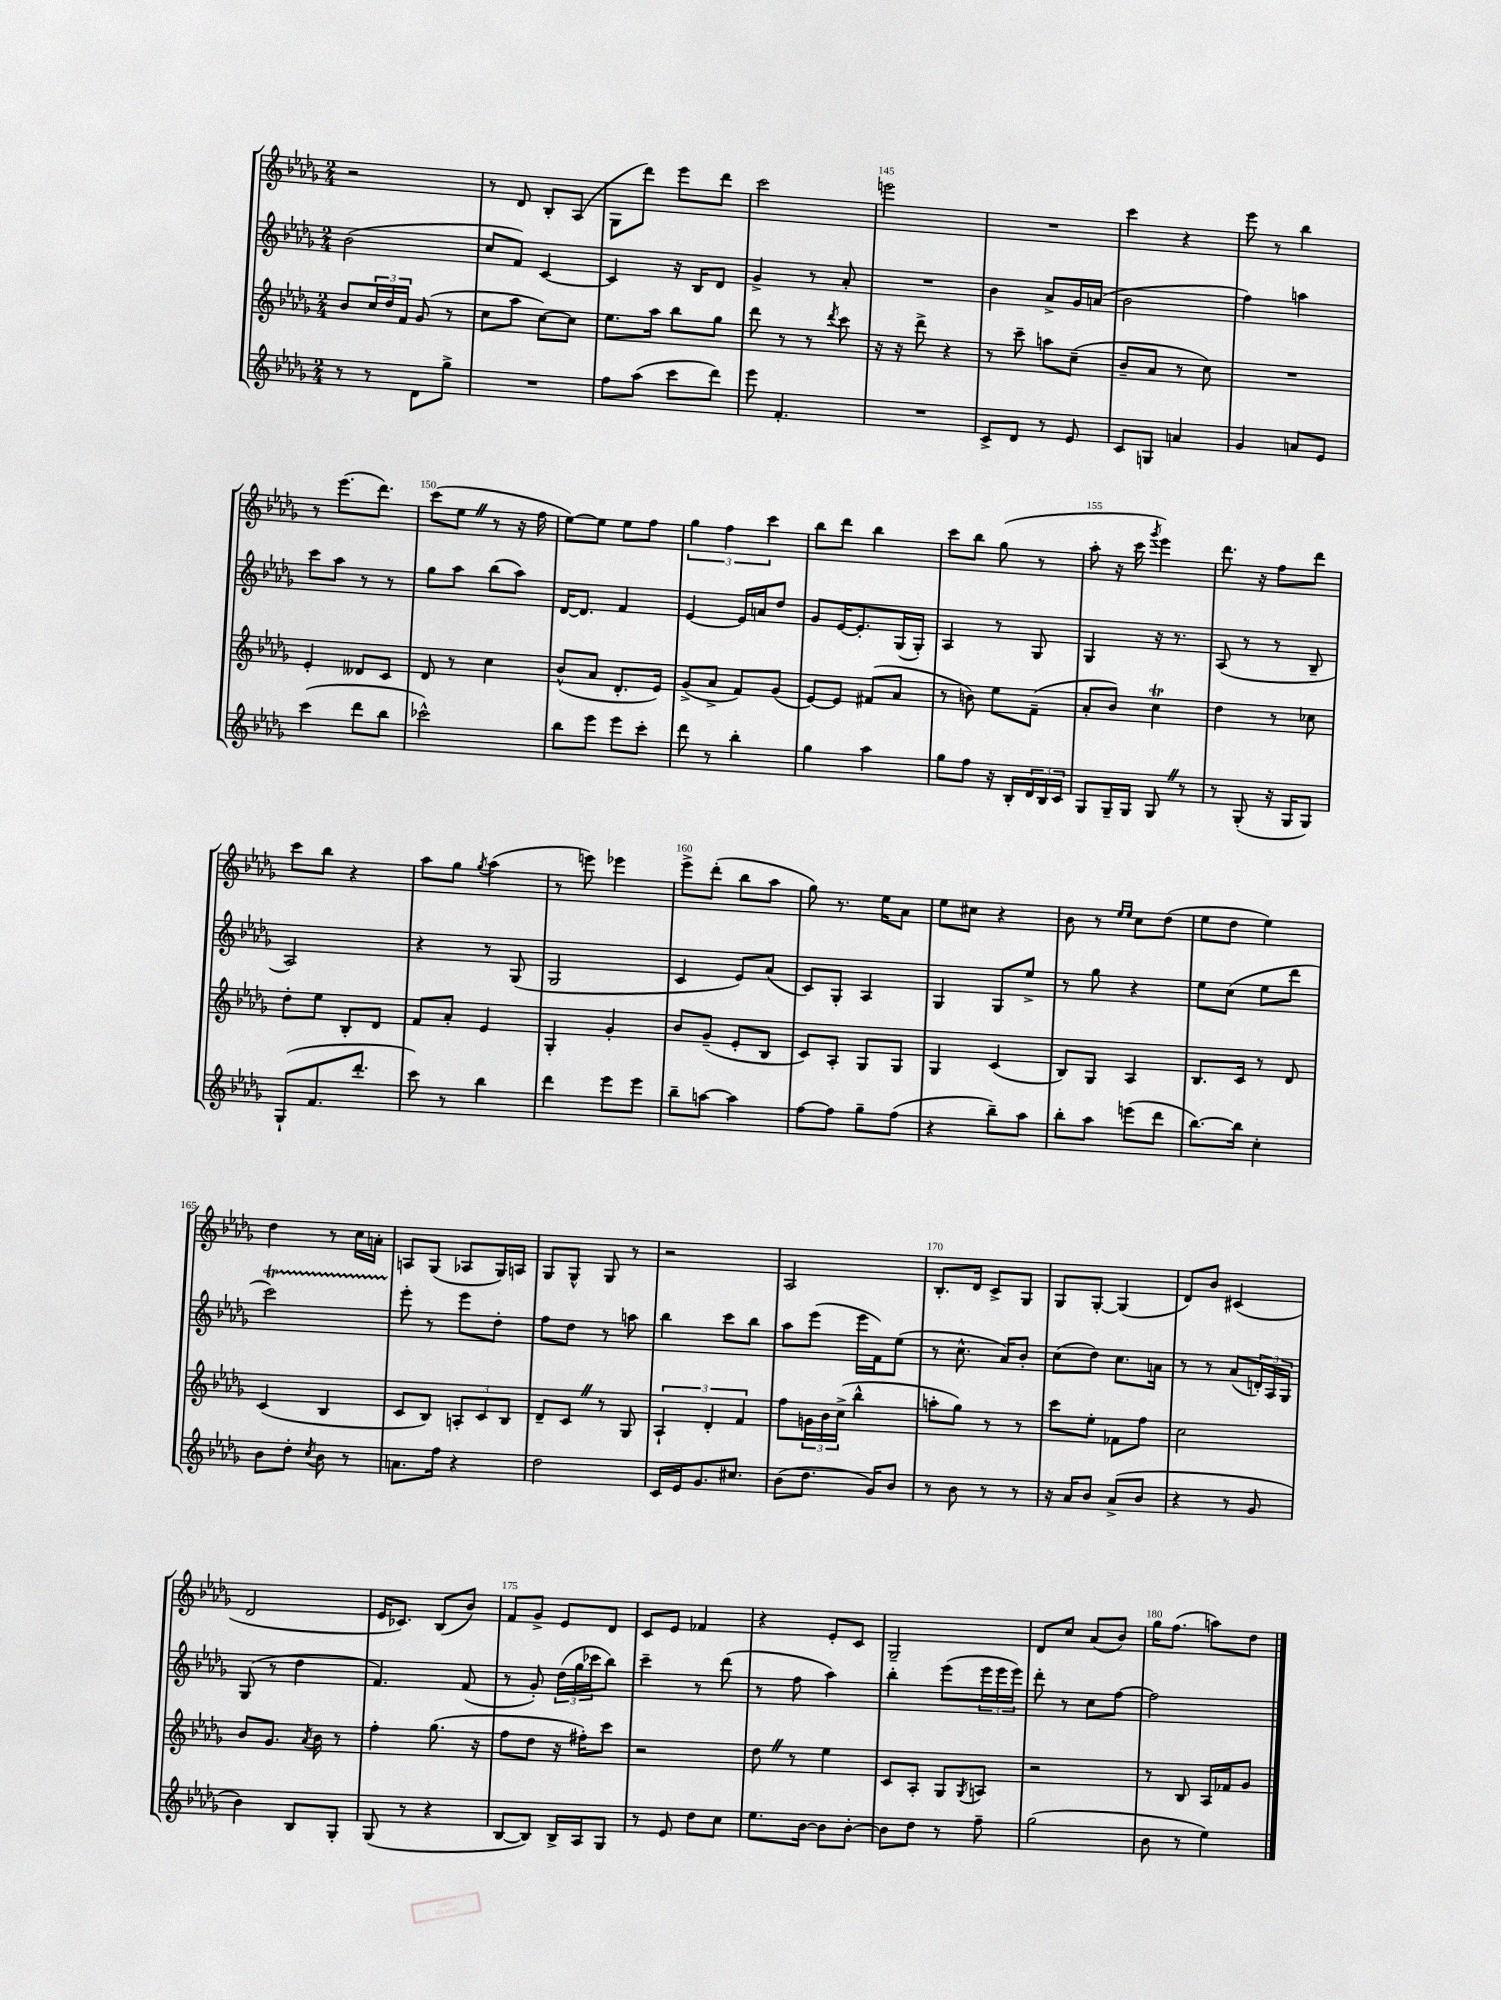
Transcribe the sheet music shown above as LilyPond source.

<<
\new StaffGroup <<
\new Staff = "s0" {
    \clef treble \key des \major \numericTimeSignature \time 2/4
    r2 |
    r8 des'8 bes8-. aes8( |
    ges8 des'''8) ees'''8 des'''8 |
    c'''2 |
    e'''2 |
    R2 |
    c'''4 r4 |
    ees'''8 r8 bes''4 |
    r8 ees'''8.( des'''8.) |
    c'''8( ees''8 \once \override BreathingSign.text = \markup { \musicglyph "scripts.caesura.straight" } \breathe r8 r16 f''16 |
    ees''8~) ees''8 ees''8 f''8 |
    \tuplet 3/2 { ges''4 f''4 c'''4 } |
    bes''8 des'''8 bes''4 |
    c'''8 bes''8 ges''8( r8 |
    aes''8-. r16 c'''16 \acciaccatura { ges'''8 } ees'''4) |
    des'''8. r16 f''8 des'''8 |
    c'''8 bes''8 r4 |
    aes''8 ges''8 \acciaccatura { ges''8 } aes''4( |
    r8 e'''8) ees'''4 |
    ees'''8-> des'''8-.( bes''8 aes''8 |
    ges''8) r8. ees''16 aes'8 |
    ees''8 cis''8 r4 |
    bes'8 r8 \grace { ees''16 ees''16 } c''8 des''8( |
    ees''8 des''8 ees''4) |
    des''4 r8 c''16 a'16-. |
    a8 ges8( aes8 ges16) a16 |
    ges8 ges8-^ ges8 r8 |
    r2 |
    aes2 |
    bes8.-. des'16 c'8-> ges8 |
    ges8 ges8~-. ges4( |
    des'8) bes'8 cis'4( |
    des'2 |
    ees'16 ces'8.) bes8( bes'8) |
    f'8 ges'8-> ees'8 des'8 |
    c'8 ees'8 fes'4 |
    r4 ees'8-. c'8 |
    ges2-- |
    des'8 c''8 aes'8( bes'8) |
    ges''16 f''8.( a''8) des''8 \bar "|." |
}
\new Staff = "s1" {
    \clef treble \key des \major \numericTimeSignature \time 2/4
    bes'2( |
    c''8 f'8) c'4~ |
    c'4 r16 bes16 des'8 |
    ges'4-> r8 aes'8-. |
    R2 |
    bes'4 aes'8-> ges'16 a'16( |
    bes'2 |
    f''4) a''4 |
    c'''8 aes''8 r8 r8 |
    ges''8 aes''8 bes''8( aes''8) |
    des'16~ des'8. f'4 |
    ees'4~ ees'16 a'16 des''8 |
    ges'8 ees'16~ ees'8.-. ges16( ges16-.) |
    aes4 r8 ges8 |
    ges4 r16 r8. |
    aes8( r8 r8 bes8-- |
    aes2) |
    r4 r8 ges8( |
    ges2 |
    c'4 ees'8) aes'8( |
    c'8) ges8-. aes4 |
    ges4 ges8 ees''8-> |
    r8 ges''8 r4 |
    ees''8 c''8( ees''8 des'''8 |
    c'''2\startTrillSpan) |
    ees'''8-.\stopTrillSpan r8 ees'''8 des''8-. |
    f''8 des''8 r8 a''8 |
    bes''4 c'''8 bes''8 |
    aes''8 ees'''8( ees'''16 f'16) ees''8( |
    r8 c''8.-^ aes'16) bes'8-. |
    c''8( des''8) c''8. a'16 |
    r8 r8 aes'8( \tuplet 3/2 { d'16-.) aes16 ges16 } |
    ges8( r8 des''4 |
    f'4.) f'8( |
    r8 ges'8-.) \tuplet 3/2 { des''16( ges''16 ces'''16 } bes''8) |
    c'''4-- r8 des'''8( |
    r8 f''8 aes''4) |
    bes''4-. ees'''8( \tuplet 3/2 { ees'''16 ees'''16 ees'''16) } |
    des'''8-. r8 c''8 f''8~ |
    f''2 \bar "|." |
}
\new Staff = "s2" {
    \clef treble \key des \major \numericTimeSignature \time 2/4
    bes'8 \tuplet 3/2 { c''16 des''16 f'16 } ges'8( r8 |
    c''8 aes''8 c''8~) c''8 |
    ees''8. aes''16 bes''8 ges''8 |
    des'''8 r8 r8 \acciaccatura { des'''8 } c'''8 |
    r16 r16 des'''8-> r4 |
    r8 c'''8-- a''8 c''8--( |
    bes'8-- aes'8 r8 c''8) |
    R2 |
    ees'4-. deses'8 c'8 |
    des'8 r8 c''4 |
    bes'8-^( aes'8 des'8.-. ees'16) |
    ges'8->( aes'8-> f'8) ges'8( |
    ees'8~) ees'8 fis'8( aes'8 |
    r8 b'8) ees''8 f'8--( |
    aes'8-. bes'8) c''4\trill |
    des''4 r8 ces''8 |
    des''8-. ees''8 bes8-. des'8 |
    f'8 aes'8-. ees'4 |
    ges4-. ges'4-. |
    bes'8 ges'8--( ees'8-. bes8 |
    c'8) aes8-. ges8 ges8 |
    ges4 c'4( |
    bes8) ges8 aes4 |
    bes8. c'16 r8 des'8 |
    c'4( bes4 |
    c'8 bes8) \tuplet 3/2 { a8-. c'8 bes8 } |
    des'8-- c'8 \once \override BreathingSign.text = \markup { \musicglyph "scripts.caesura.straight" } \breathe r8 ges8 |
    \tuplet 3/2 { aes4-! des'4-. f'4 } |
    f''8 \tuplet 3/2 { g'16 bes'16 c''16->( } bes''4-^ |
    a''8-. ges''8) r8 r8 |
    c'''8 ees''8-. fes'8 f''8 |
    c''2 |
    bes'8 ges'8. \acciaccatura { aes'8 } bes'16 r8 |
    f''4-. ges''8.( r16 |
    f''8 des''8 r16 fis''16-.) c'''8 |
    r2 |
    des''8 \once \override BreathingSign.text = \markup { \musicglyph "scripts.caesura.straight" } \breathe r8 ees''4 |
    c'8 aes8-. ges8 \acciaccatura { ges8 } a8 |
    r2 |
    r8 bes8 aes16 fes'16 ges'8 \bar "|." |
}
\new Staff = "s3" {
    \clef treble \key des \major \numericTimeSignature \time 2/4
    r8 r8 des'8 ges''8-> |
    R2 |
    f''8 aes''8( c'''8 des'''8) |
    ees'''8 f'4.-. |
    R2 |
    c'8-> des'8 r8 ees'8 |
    c'8 g8 a'4 |
    ges'4 a'8 ees'8 |
    c'''4( des'''8 bes''8 |
    ces'''2-^) |
    bes''8 ees'''8 ees'''8 c'''8-. |
    des'''8 r8 bes''4-. |
    ges''4 aes''4 |
    ges''8 f''8 r16 bes16-. \tuplet 3/2 { des'16 bes16 c'16 } |
    ges8 ges16-- ges16 ges8 \once \override BreathingSign.text = \markup { \musicglyph "scripts.caesura.straight" } \breathe r8 |
    r8 ges8-.( r16 ges16 ges8) |
    ges8-!( f'8. des'''8.-. |
    c'''8) r8 bes''4 |
    des'''4 ees'''8 ees'''8 |
    bes''8-- a''8~ a''4 |
    f''8~ f''8 ges''8-- f''8( |
    r4 bes''8--) aes''8 |
    bes''8-. aes''8 e'''8( des'''8 |
    bes''8.~) bes''16 c''4-. |
    bes'8 des''8-. \acciaccatura { c''8 } bes'8 r8 |
    a'8. f''16 r4 |
    des''2 |
    c'16 ees'16 ges'8. cis''8. |
    bes'8( des''8. ges'16) bes'8 |
    r8 bes'8 r8 r8 |
    r16 aes'16 bes'8 aes'8->( bes'8 |
    r4 r8 ges'8 |
    bes'4) bes8 ges8-. |
    ges8( r8 r4 |
    bes8~ bes8) bes16-> aes16 ges8 |
    r8 ees'8 des''8 c''8 |
    ees''8. bes'16~ bes'8 bes'8~-. |
    bes'8 des''8 r8 f''8-- |
    ges''2( |
    bes'8 r8 ees''4) \bar "|." |
}
>>
>>
\layout { \context { \Score currentBarNumber = #141 \override BarNumber.break-visibility = ##(#f #t #t) barNumberVisibility = #(every-nth-bar-number-visible 5) } }
